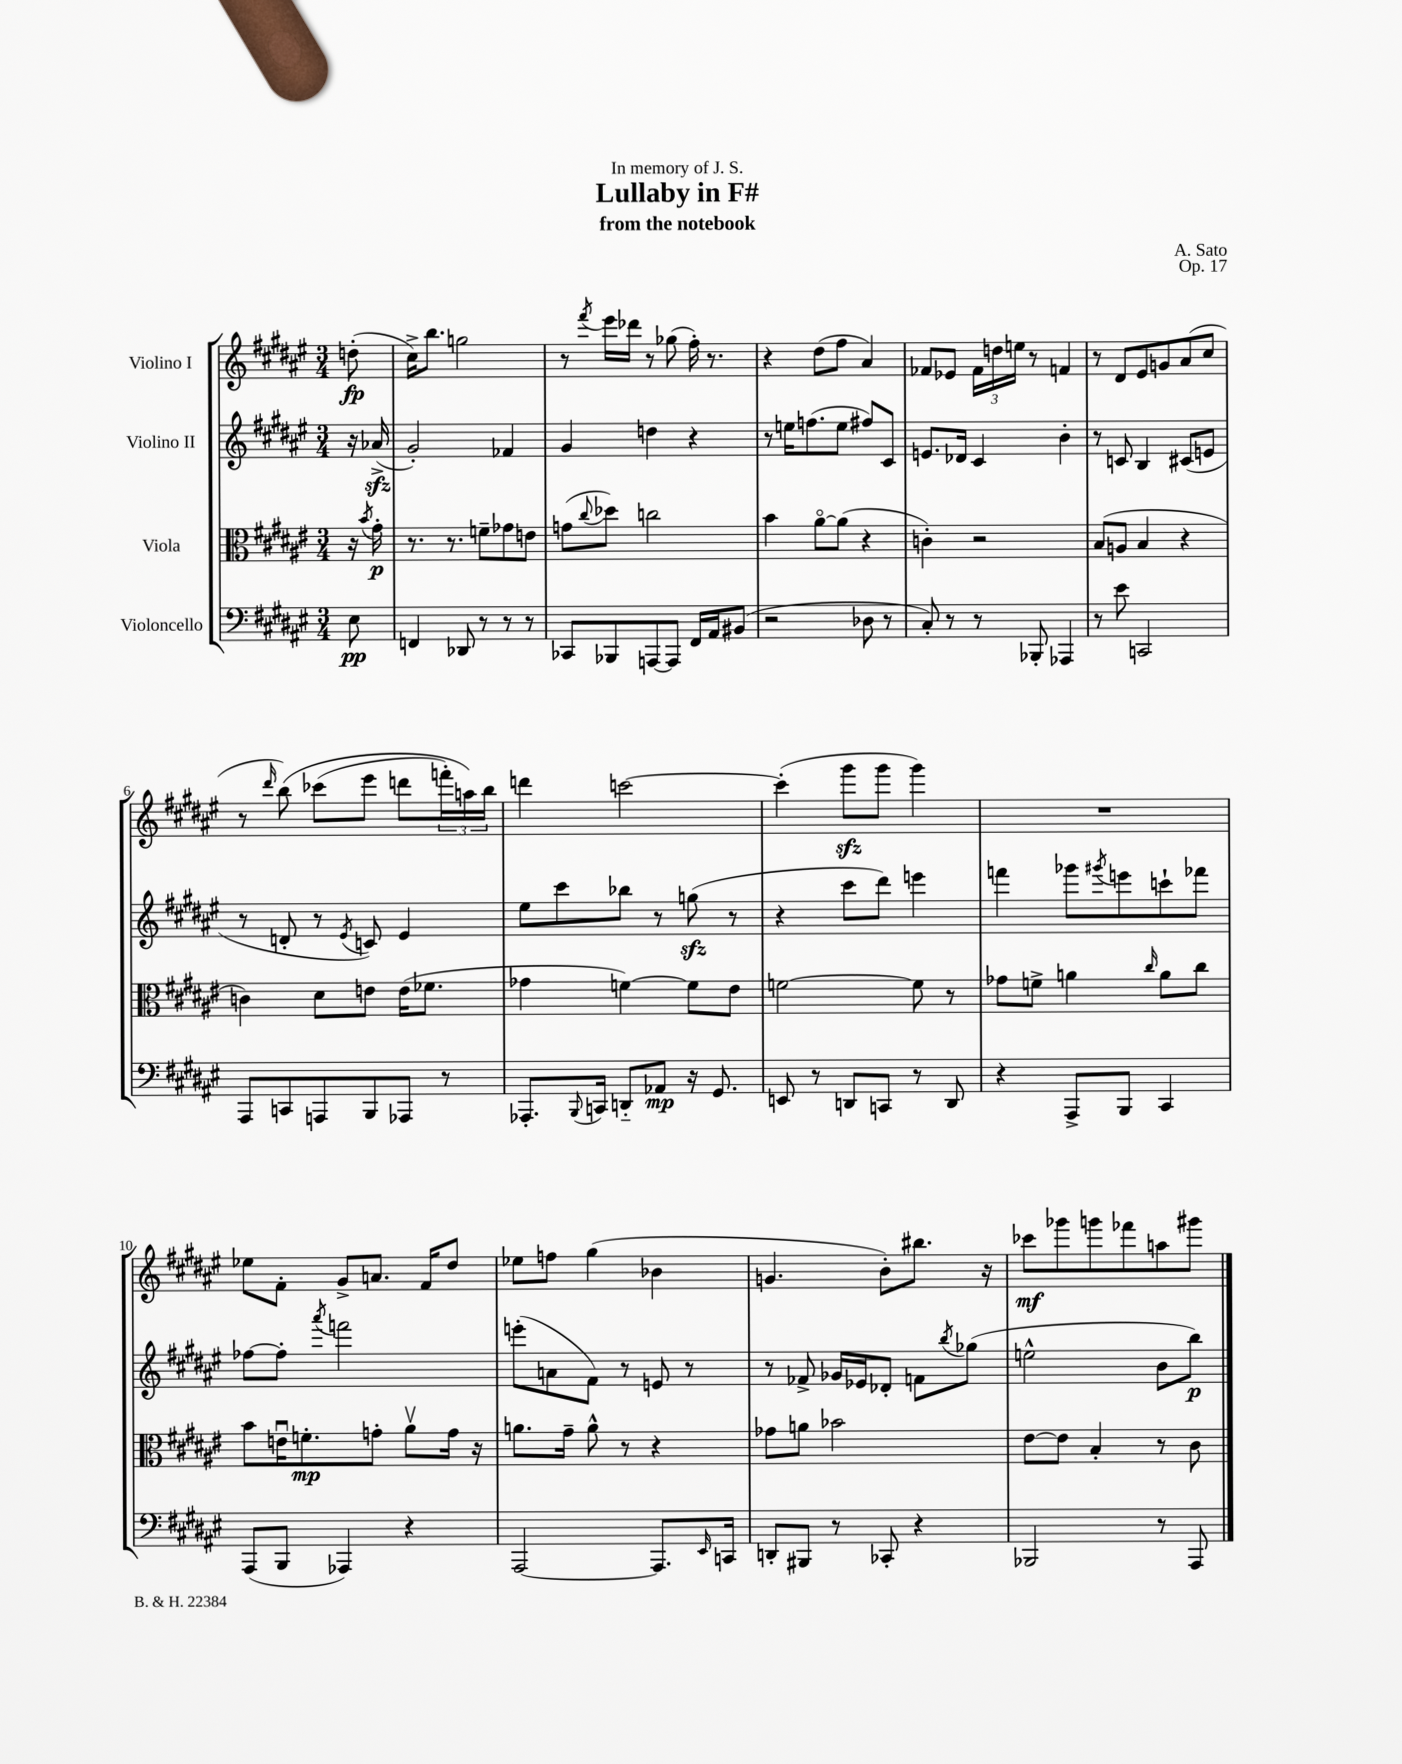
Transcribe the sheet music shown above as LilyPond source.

\header { title = "Lullaby in F#" composer = "A. Sato" subtitle = "from the notebook" dedication = "In memory of J. S." opus = "Op. 17" }
<<
\new StaffGroup <<
\new Staff = "s0" \with { instrumentName = "Violino I" } {
    \clef treble \key fis \major \numericTimeSignature \time 3/4 \partial 8
    d''8-.\fp( |
    cis''16->) b''8. g''2 |
    r8 \acciaccatura { fis'''8 } eis'''16 des'''16 r8 ges''8( fis''16-.) r8. |
    r4 dis''8( fis''8 ais'4) |
    fes'8 ees'8 \tuplet 3/2 { fes'16 d''16 e''16 } r8 f'4 |
    r8 dis'8 eis'8 g'8 ais'8( cis''8 |
    r8 \grace { dis'''16 } b''8)\( ces'''8( eis'''8 d'''8 \tuplet 3/2 { f'''16-.) a''16\) b''16 } |
    d'''4 c'''2~ |
    c'''4-.( gis'''8\sfz gis'''8 gis'''4) |
    R2. |
    ees''8 fis'8-. gis'8-> a'8. fis'16 dis''8 |
    ees''8 f''8 gis''4( bes'4 |
    g'4. b'8-.) bis''8. r16 |
    ces'''8\mf ges'''8 g'''8 fes'''8 a''8 gis'''8 \bar "|." |
}
\new Staff = "s1" \with { instrumentName = "Violino II" } {
    \clef treble \key fis \major \numericTimeSignature \time 3/4 \partial 8
    r16 aes'16->\sfz( |
    gis'2-.) fes'4 |
    gis'4 d''4 r4 |
    r8 e''16 f''8.( e''8 fis''8) cis'8 |
    e'8. des'16 cis'4 b'4-. |
    r8 c'8 b4 cis'8( e'8 |
    r8 d'8-. r8 \acciaccatura { eis'8 } c'8) eis'4 |
    eis''8 cis'''8 bes''8 r8 g''8\sfz( r8 |
    r4 cis'''8 dis'''8) e'''4 |
    f'''4 ges'''8 \acciaccatura { gis'''8 } e'''8 c'''8-! fes'''8 |
    fes''8~ fes''8-. \acciaccatura { ais'''8 } f'''2 |
    e'''8-.( a'8 fis'8) r8 e'8 r8 |
    r8 fes'8-> ges'16 ees'16 des'8-. f'8 \acciaccatura { b''8 } ges''8( |
    e''2-^ b'8 b''8\p) \bar "|." |
}
\new Staff = "s2" \with { instrumentName = "Viola" } {
    \clef alto \key fis \major \numericTimeSignature \time 3/4 \partial 8
    r16 \acciaccatura { b'8 } gis'16-.\p |
    r8. r8. f'8-- ges'8 e'8 |
    g'8( \appoggiatura { cis''8 } des''8) c''2 |
    b'4 ais'8~\flageolet ais'8( r4 |
    c'4-.) r2 |
    b8( a8 b4 r4 |
    c'4) dis'8 e'8 e'16( fes'8. |
    ges'4 f'4~) f'8 eis'8 |
    f'2~ f'8 r8 |
    ges'8 f'8-> a'4 \grace { cis''16 } a'8 cis''8 |
    b'8 e'16\downbow f'8.-.\mp g'8-. ais'8\upbow g'16 r16 |
    a'8. gis'16-- a'8-^ r8 r4 |
    ges'8 a'8 bes'2 |
    eis'8~ eis'8 b4-. r8 cis'8 \bar "|." |
}
\new Staff = "s3" \with { instrumentName = "Violoncello" } {
    \clef bass \key fis \major \numericTimeSignature \time 3/4 \partial 8
    eis8\pp |
    f,4 des,8 r8 r8 r8 |
    ces,8 bes,,8 a,,8~ a,,8 fis,16 ais,16 bis,8( |
    r2 des8 r8 |
    cis8-.) r8 r8 bes,,8-. aes,,4 |
    r8 eis'8 c,2 |
    ais,,8 c,8 a,,8 b,,8 aes,,8 r8 |
    aes,,8.-. \appoggiatura { b,,8 } c,16 d,8-_ aes,8\mp r16 gis,8. |
    e,8 r8 d,8 c,8 r8 d,8 |
    r4 ais,,8-> b,,8 cis,4 |
    ais,,8( b,,8 aes,,4) r4 |
    ais,,2~ ais,,8. \grace { eis,16 } c,16 |
    d,8-. bis,,8 r8 ces,8-. r4 |
    bes,,2 r8 ais,,8 \bar "|." |
}
>>
>>
